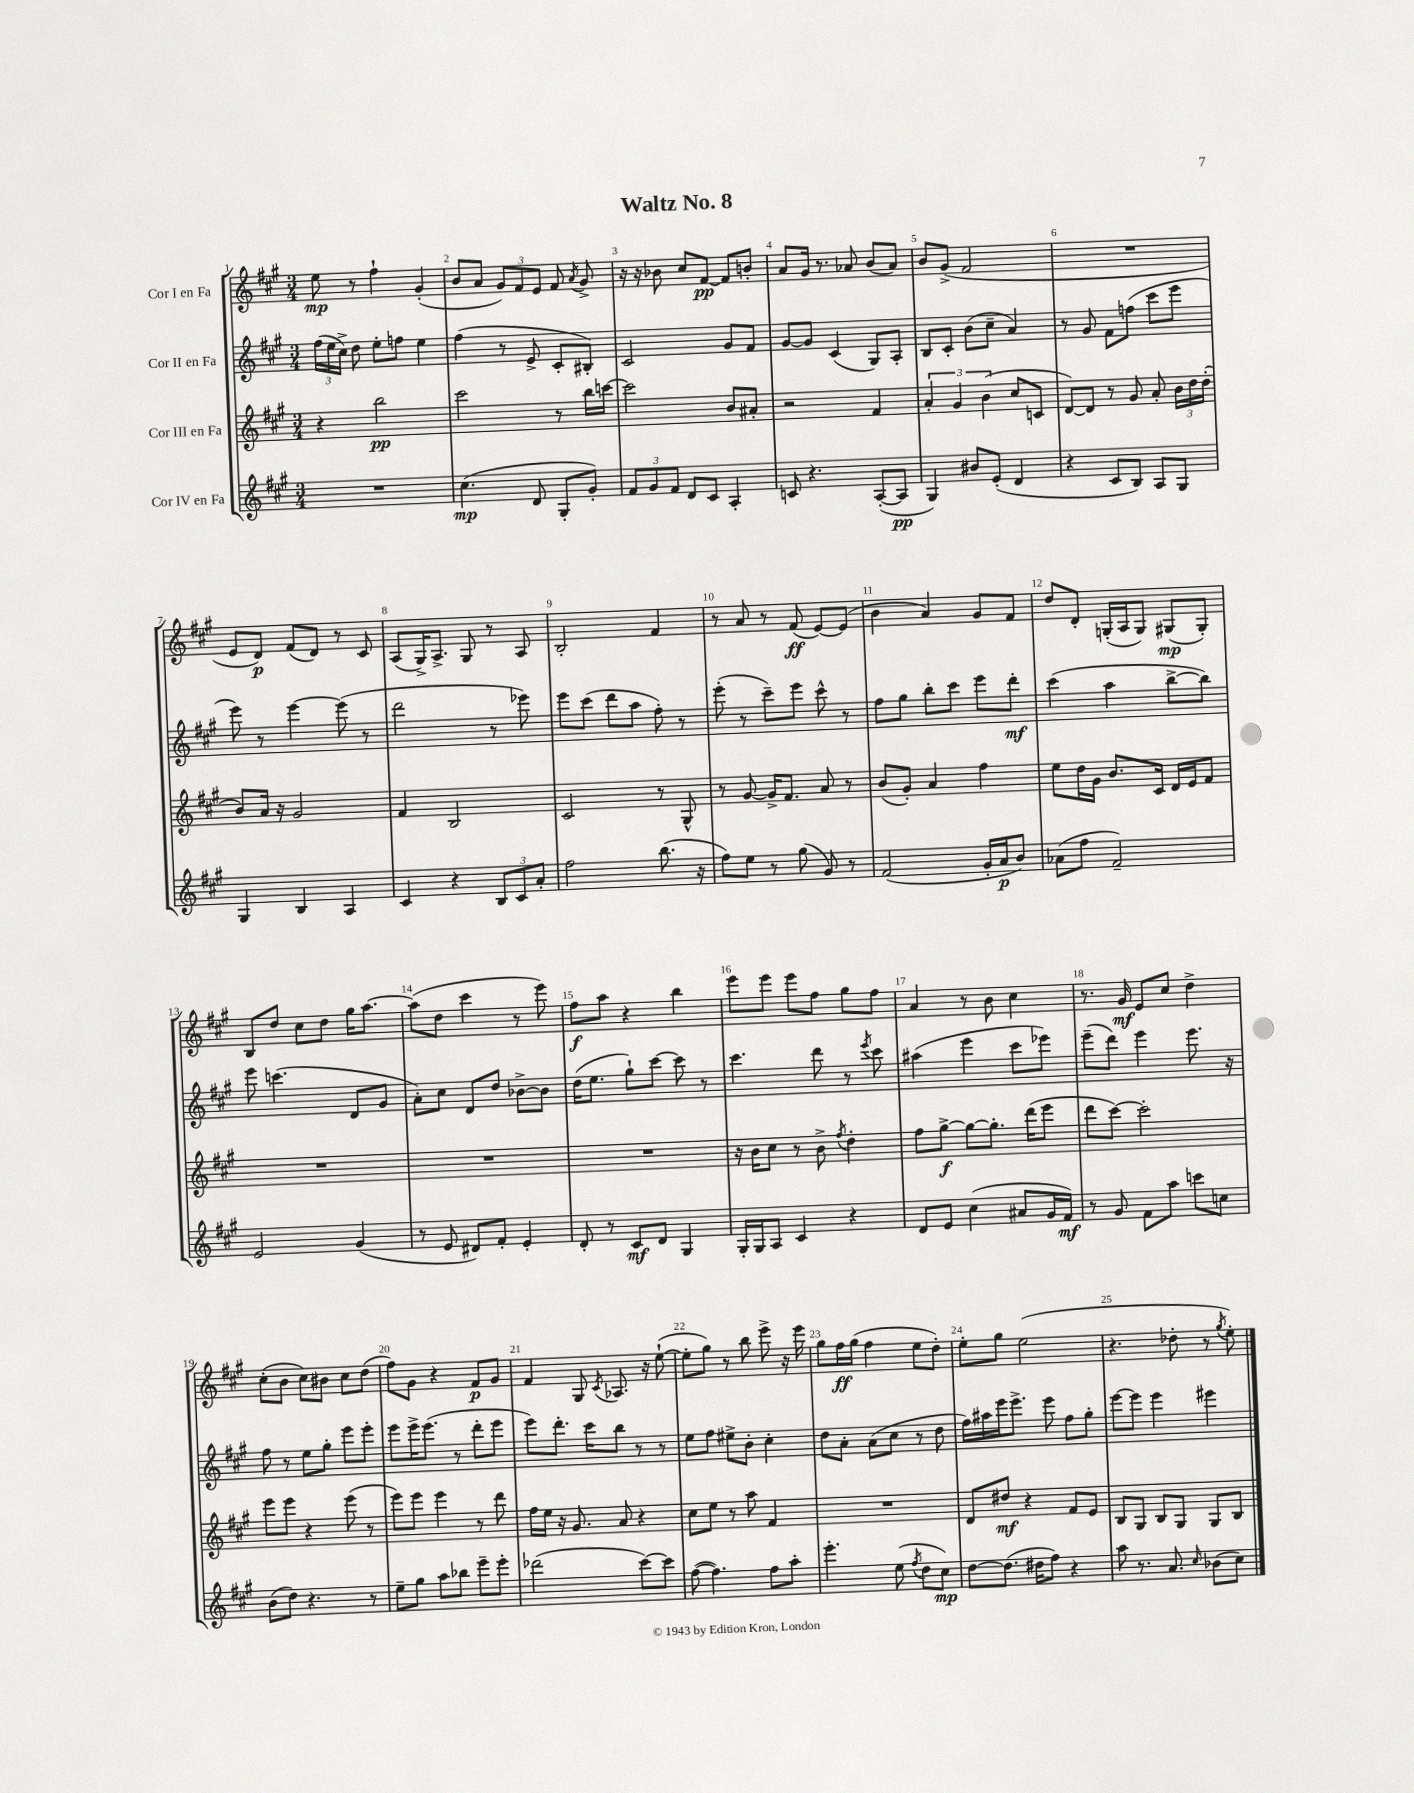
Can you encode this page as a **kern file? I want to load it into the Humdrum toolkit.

**kern	**kern	**kern	**kern
*staff4	*staff3	*staff2	*staff1
*clefG2	*clefG2	*clefG2	*clefG2
*k[f#c#g#]	*k[f#c#g#]	*k[f#c#g#]	*k[f#c#g#]
*M3/4	*M3/4	*M3/4	*M3/4
2.r	4r	(24ff#	8ee
.	.	24ee	.
.	.	24cc#^)	.
.	.	8dd	8r
.	2bb	8ee'	4ff#`
.	.	8ff	.
.	.	4ee	(4g#'
=	=	=	=
(4.cc#	2ccc#	(4ff#	8b
.	.	.	8a
.	.	8r	12g#)
.	.	.	12f#
8d	.	8e^	.
.	.	.	12e
8G#'	8r	8c#'	8f#
.	.	.	8qa
8g#')	16bb	8B#')	8g#^
.	[16ccc	.	.
=	=	=	=
12f#	2ccc]	2c#	16r
.	.	.	16r
12g#	.	.	.
.	.	.	8b-
12f#	.	.	.
8d	.	.	8cc#
8c#	.	.	[8f#
4A'	8b	8g#	8f#]
.	8a#'	8f#	8b'
=	=	=	=
8c	2r	[8g#	8a
4.r	.	8g#]	16g#
.	.	.	8.r
.	.	(4c#	.
.	.	.	8a-
([8A'	4f#	8G#)	(8b
8A]	.	8A'	8a-)
=	=	=	=
4G#)	6a'	8B	8b
.	.	8c#'	(8g#^
.	6g#	.	.
8b#	.	(8b	2f#
.	(6b	.	.
(8e'	.	8cc#~	.
4d	8cc#	4a)	.
.	8c	.	.
=	=	=	=
4r	[8d)	8r	2.r
.	8d]	8g#	.
8c#	8r	8f#	.
8B)	8g#	(8ff	.
8A	8a'	8ccc#	.
8G#	24b	8eee	.
.	24dd	.	.
.	(24dd'	.	.
=	=	=	=
4G#	8b)	8eee)	8e
.	16a	8r	8d)
.	16r	.	.
4B	2g#	[4eee	(8f#
.	.	.	8d)
4A	.	(8eee]	8r
.	.	8r	8c#
=	=	=	=
4c#	4f#	2ddd	(8A
.	.	.	16G#^)
.	.	.	8.A^
4r	2B	.	.
.	.	.	8G#
12B	.	8r	8r
12c#	.	.	.
.	.	8eee-)	8A
12a'	.	.	.
=	=	=	=
2ff#	2c#	8eee	2B'
.	.	(8ccc#	.
.	.	8ddd	.
.	.	8aa	.
(8.bb	8r	8ff#')	4f#
.	8G#^^	8r	.
16r	.	.	.
=	=	=	=
8ff#)	8r	(8eee'	8r
8ee	[8g#	8r	8a
8r	16g#^]	8ccc#~)	8r
.	8.f#	.	.
(8gg#	.	8eee	(8f#
8g#)	8a	8ccc#^^	[8e)
8r	8r	8r	(8e]
=	=	=	=
(2f#	(8b	8ff#	4b
.	8g#')	8gg#	.
.	4a	8bb'	4a)
.	.	8ccc#	.
16g#'	4ff#	8eee	8g#
16a	.	.	.
8b)	.	8ddd'	8f#
=	=	=	=
(8a-	8ee	(4ccc#	8dd
8ff#	16dd	.	8d'
.	16g#	.	.
2f#~)	8.b	4aa	(16G'
.	.	.	16A
.	.	.	8G)
.	16c#	.	.
.	16d	[8bb^	(8G#
.	16e	.	.
.	8f#	8bb])	8G#')
=	=	=	=
2e	2.r	8eee	8B
.	.	(4.ccc	8dd
.	.	.	8cc#
.	.	.	8dd
(4g#	.	8d	16gg#
.	.	.	[8.aa
.	.	8g#	.
=	=	=	=
8r	2.r	8a')	(8aa]
8e	.	8cc#	8dd
8d#)	.	8d	4ccc#
8f#'	.	8dd	.
4e'	.	[8b-^	8r
.	.	8b-]	8eee)
=	=	=	=
8d'	2.r	(16dd	8ff#
.	.	8.ee	.
8r	.	.	8aa
8c#	.	8gg#`)	4r
8d	.	[8ccc#	.
4G#	.	8ccc#]	4bb
.	.	8r	.
=	=	=	=
16G#'	16r	4.ccc#	8eee
16G#	16b	.	.
8A	8cc#	.	8eee
4c#	8r	.	8eee
.	8b^	8ddd	8ff#
.	8qff#	.	.
4r	4dd'	8r	8gg#
.	.	8qeee	.
.	.	8ccc#	8ff#
=	=	=	=
8d	8ff#	(4aa#	4a
8e	[8gg#^	.	.
(4cc#	8gg#_	4eee	8r
.	8.gg#']	.	8b
8a#	.	8ccc#	4cc#
.	(16ddd	.	.
16g#	8eee	8eee-)	.
16f#)	.	.	.
=	=	=	=
8r	8ddd	(8eee~	8.r
8g#	[8ccc#)	8ddd)	.
.	.	.	16g#
8f#	2ccc#']	4eee	8e
8aa	.	.	8cc#
8ccc	.	8.eee	4dd^
8cc	.	.	.
.	.	16r	.
=	=	=	=
(8b	8eee	8ff#	(8cc#'
8dd)	8eee	8r	8b
4.r	4r	8ee	8cc#)
.	.	8gg#'	8b#
.	(8eee	8eee	8cc#
8r	8r	8eee'	(8dd
=	=	=	=
8ee~	8eee)	8eee	8ff#)
8gg#	8eee	16eee^	8g#
.	.	(8.eee	.
8aa	4eee	.	4r
8bb-	.	8r	.
8eee~	8r	8ddd'	8f#
8eee'	8ddd	8eee	8g#
=	=	=	=
(2ddd-	16ff#	8eee)	4f#
.	16ee	.	.
.	16r	8.ddd'	.
.	8.g#	.	.
.	.	.	8G#
.	.	16ccc#	.
.	.	.	8qc#
.	8a	8bb	8.A-
[8ccc#)	4r	8r	.
.	.	.	16r
8ccc#]	.	8r	([8ee`
=	=	=	=
([8ff#	8cc#	8ee	8ee']
4.ff#])	8ee	8ff#	8gg#)
.	8r	8ee#^	8r
.	8aa	8b'	8bb
8ff#	4f#	4cc#'	8eee^
8aa'	.	.	16r
.	.	.	16eee
=	=	=	=
4.eee'	2.r	8dd	8gg#
.	.	8a'	16ff#
.	.	.	(16gg#
.	.	(8a	4ff#
(8ee	.	8cc#	.
8qff#	.	.	.
8dd	.	8r	8ee
8cc#)	.	8dd	8dd')
=	=	=	=
[8dd	8d	16ff#)	8ee'
.	.	16aa#	.
(8.dd]	8dd#	16eee	8gg#
.	.	8.eee^	.
.	4r	.	(2ee
16dd#	.	.	.
8ff#)	.	8eee	.
4r	8f#	8ff#	.
.	8e	8gg#'	.
=	=	=	=
8aa	8B	[8eee	4.r
8.r	8G#	8eee]	.
.	8B	4eee	.
8.a	.	.	.
.	8G#	.	8dd-'
16qqcc#	.	.	.
(8b-	8G#	4eee#	8r
.	.	.	8qgg#
8cc#)	8B	.	8ee')
==	==	==	==
*-	*-	*-	*-
